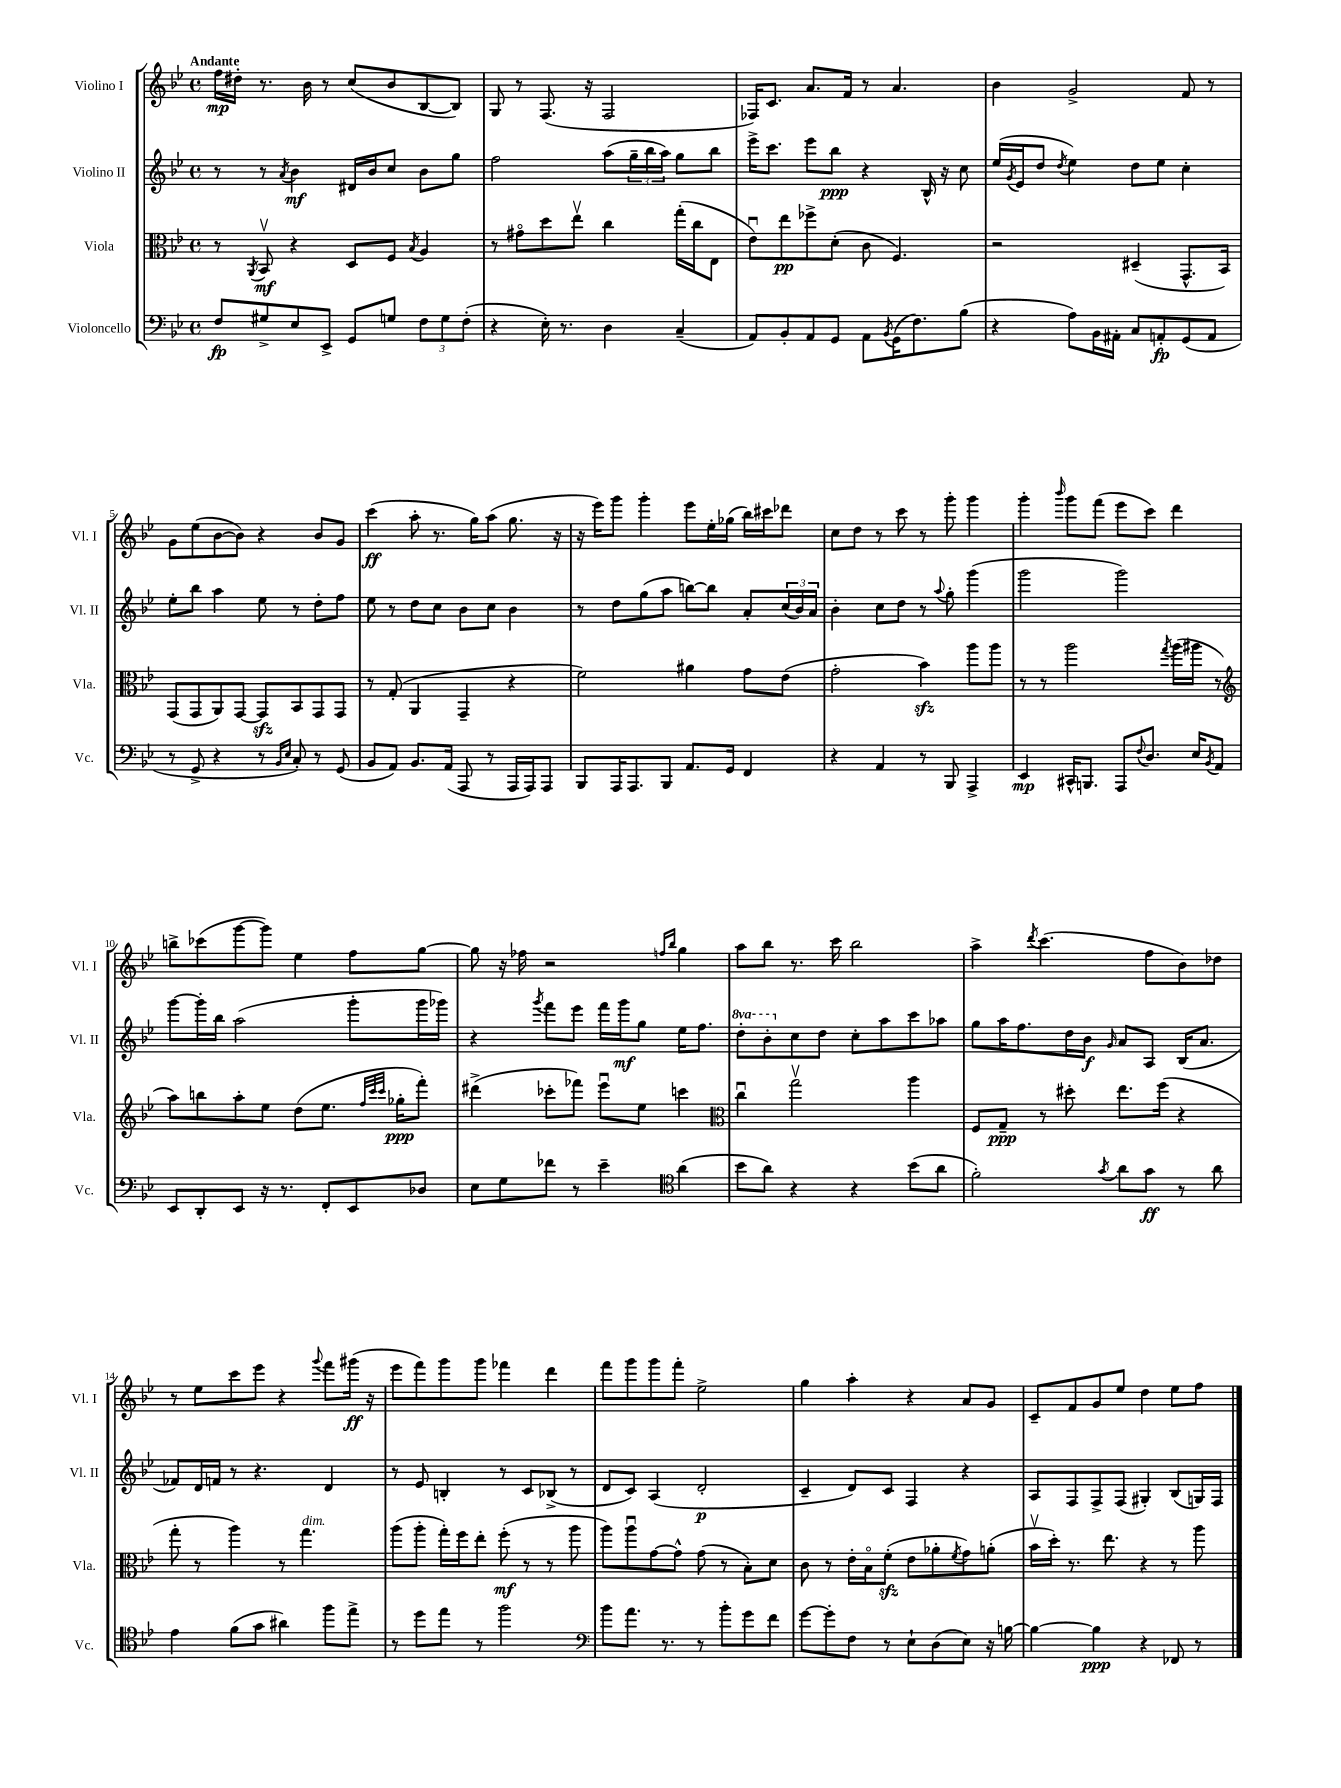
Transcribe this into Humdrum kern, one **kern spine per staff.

**kern	**kern	**kern	**kern
*staff4	*staff3	*staff2	*staff1
*clefF4	*clefC3	*clefG2	*clefG2
*k[b-e-]	*k[b-e-]	*k[b-e-]	*k[b-e-]
*M4/4	*M4/4	*M4/4	*M4/4
*met(c)	*met(c)	*met(c)	*met(c)
8F	8r	8r	16ff
.	.	.	16dd#'
.	8qAA	.	.
8G#^	8BB-v	8r	8.r
.	.	8qa	.
8E-	4r	4b-	.
.	.	.	16b-
8EE-^	.	.	8r
8GG	8D	16d#	(8cc
.	.	16b-	.
8G	8F	8cc	8b-
.	8qB-	.	.
12F	4A	8b-	[8B-
12G	.	.	.
.	.	8gg	8B-])
(12F'	.	.	.
=	=	=	=
4r	8r	2ff	8G
.	8g#o	.	8r
16E-')	8dd	.	(8.F
8.r	.	.	.
.	8ee-v	.	.
.	.	.	16r
4D	4cc	(8aa	2F
.	.	24gg~	.
.	.	24bb-	.
.	.	24aa)	.
(4C~	(16gg'	8gg	.
.	16cc	.	.
.	8E-	8bb-	.
=	=	=	=
8AA)	8e-u)	16eee-^	16F-)
.	.	8.ccc	8.c
8BB-'	8ee-	.	.
8AA	8ff-^	8eee-	8.a
8GG	(8d'	8bb-	.
.	.	.	16f
8AA	8c	4r	8r
8qBB-	.	.	.
(16GG	4.F)	.	4.a
8.F)	.	.	.
.	.	16B-^^	.
.	.	16r	.
(8B-	.	8cc	.
=	=	=	=
4r	2r	(16ee-	4b-
.	.	8qg	.
.	.	16e-	.
.	.	8dd	.
.	.	8qdd	.
8A)	.	4ee-)	2g^
16BB-	.	.	.
16AA#'	.	.	.
8C	(4D#~	8dd	.
8AA'	.	8ee-	.
(8GG	8.GG^^	4cc'	8f
8AA	.	.	8r
.	16BB-)	.	.
=	=	=	=
8r	(8GG	8ee-'	8g
8GG^	8GG	8bb-	(8ee-
4r	8AA)	4aa	[8b-
.	[8GG	.	8b-])
8r	8GG]	8ee-	4r
16qqBB-	.	.	.
16qqE-	.	.	.
8C')	8BB-	8r	.
8r	8GG	8dd'	8b-
(8GG	8GG	8ff	8g
=	=	=	=
8BB-	8r	8ee-	(4ccc
8AA)	(8G'	8r	.
8.BB-	4AA	8dd	8aa'
.	.	8cc	8.r
(16AA	.	.	.
8AAA	4GG~	8b-	.
.	.	.	16gg)
8r	.	8cc	(8aa
16AAA	4r	4b-	8.gg
16AAA)	.	.	.
8AAA	.	.	.
.	.	.	16r
=	=	=	=
8BBB-	2f)	8r	16r
.	.	.	16eee-)
16AAA	.	8dd	8ggg
8.AAA	.	.	.
.	.	(8gg	4ggg'
8BBB-	.	8aa	.
8.AA	4a#	[8bb)	8eee-
.	.	8bb]	16ee-'
16GG	.	.	(16gg-
4FF	8g	8a'	16bb-)
.	.	.	16ccc#
.	(8e-	(24cc	8ddd-
.	.	24b-)	.
.	.	24a	.
=	=	=	=
4r	2g'	4b-'	8cc
.	.	.	8dd
4AA	.	8cc	8r
.	.	8dd	8ccc
8r	4b-)	8r	8r
.	.	8qqaa	.
8BBB-	.	8gg'	8ggg'
4AAA^	8aa	(4ggg	4ggg
.	8aa	.	.
=	=	=	=
4EE-	8r	2ggg	4ggg'
.	8r	.	.
.	.	.	16qqbbb-
16CC#^^	2aa	.	8ggg
8.BBB	.	.	.
.	.	.	(8fff
8AAA	.	2ggg)	8eee-
8qqF	.	.	.
8.D	.	.	8ccc)
.	8qgg	.	.
.	(16aa	.	4ddd
16E-	16aa#	.	.
8qBB-	.	.	.
8AA	8r	.	.
=	=	=	=
*	*clefG2	*	*
8EE-	8aa)	[8ggg	8bb^
8DD'	8bb	16ggg']	(8ccc-
.	.	16bb-	.
8EE-	8aa'	(2aa	[8ggg
16r	8ee-	.	8ggg])
8.r	.	.	.
.	(8dd	.	4ee-
8FF'	8.ee-	.	.
8EE-	.	8ggg'	8ff
.	32qqff	.	.
.	32qqccc	.	.
.	32qqccc	.	.
.	16gg-'	.	.
8D-	8fff')	16ggg	[8gg
.	.	16ggg-)	.
=	=	=	=
8E-	(4ddd#^	4r	8gg]
8G	.	.	16r
.	.	.	16ff-
.	.	8qggg	.
8f-	8ccc-'	8fff	2r
8r	8fff-)	8eee-	.
4e-~	8eee-u	16fff	.
.	.	16ggg	.
.	8ee-	8gg	.
*clefC4	*	*	*
.	.	.	16qqff
.	.	.	16qqbb-
(4a	4ccc	16ee-	4gg
.	.	8.ff	.
=	=	=	=
*	*clefC3	*	*
8b-	4ccu	8ddd'	8aa
8a)	.	8bb-'	8bb-
4r	2ggv	8cc	8.r
.	.	8dd	.
.	.	.	16ccc
4r	.	8cc'	2bb-
.	.	8aa	.
(8b-	4aa	8ccc	.
8a	.	8aa-	.
=	=	=	=
2f')	8F	8gg	4aa^
.	8G~	16aa	.
.	.	8.ff	.
.	.	.	8qddd
.	8r	.	(4.ccc
.	8dd#'	16dd	.
.	.	16b-	.
8qg	.	16qqg	.
8a	8.ee-	8a	.
8g	.	8A	8ff
.	(16ff	.	.
8r	4r	(16B-	8b-)
.	.	8.a	.
8a	.	.	8dd-
=	=	=	=
4e-	8gg'	8f-)	8r
.	8r	16d	8ee-
.	.	16f	.
(8f	4aa)	8r	8ccc
8g	.	4.r	8eee-
4a#)	8r	.	4r
.	4.gg	.	.
.	.	.	8qqggg
8ff	.	4d	8fff
8ee-^	.	.	(16ggg#
.	.	.	16r
=	=	=	=
8r	(8aa	8r	8eee-
8dd	8aa'	8e-	8fff)
8ee-	16gg')	4B'	8ggg
.	16ff	.	.
8r	8ee-'	.	8ggg
2ff	(8ff'	8r	4fff-
.	8r	8c	.
.	8r	(8B-^	4ddd
.	8aa	8r	.
=	=	=	=
*clefF4	*	*	*
8b-	8aa)	8d	8fff
8.a	8aau	8c)	8ggg
.	[8g	(4A	8ggg
8.r	.	.	.
.	8g^^]	.	8fff'
8r	(8g	2d'	2ee-^
8b-'	8r	.	.
8g	8B-')	.	.
8f	8d	.	.
=	=	=	=
[8g	8c	4c~	4gg
8g']	8r	.	.
8F	16e-'	8d)	4aa'
.	16B-o	.	.
8r	(8f'	8c	.
8E-`	8e-	4F	4r
(8D	8a-'	.	.
.	8qf	.	.
8E-)	8g)	4r	8a
16r	(8a'	.	8g
[16B	.	.	.
=	=	=	=
4B_	16b-v	8A	8c~
.	16dd')	.	.
.	8.r	8F	8f
4B]	.	8F^	8g
.	8.ee-	.	.
.	.	(8F	8ee-
4r	4r	4G#')	4dd
8FF-	8r	(8B-	8ee-
8r	8aa	16G)	8ff
.	.	16F	.
==	==	==	==
*-	*-	*-	*-
